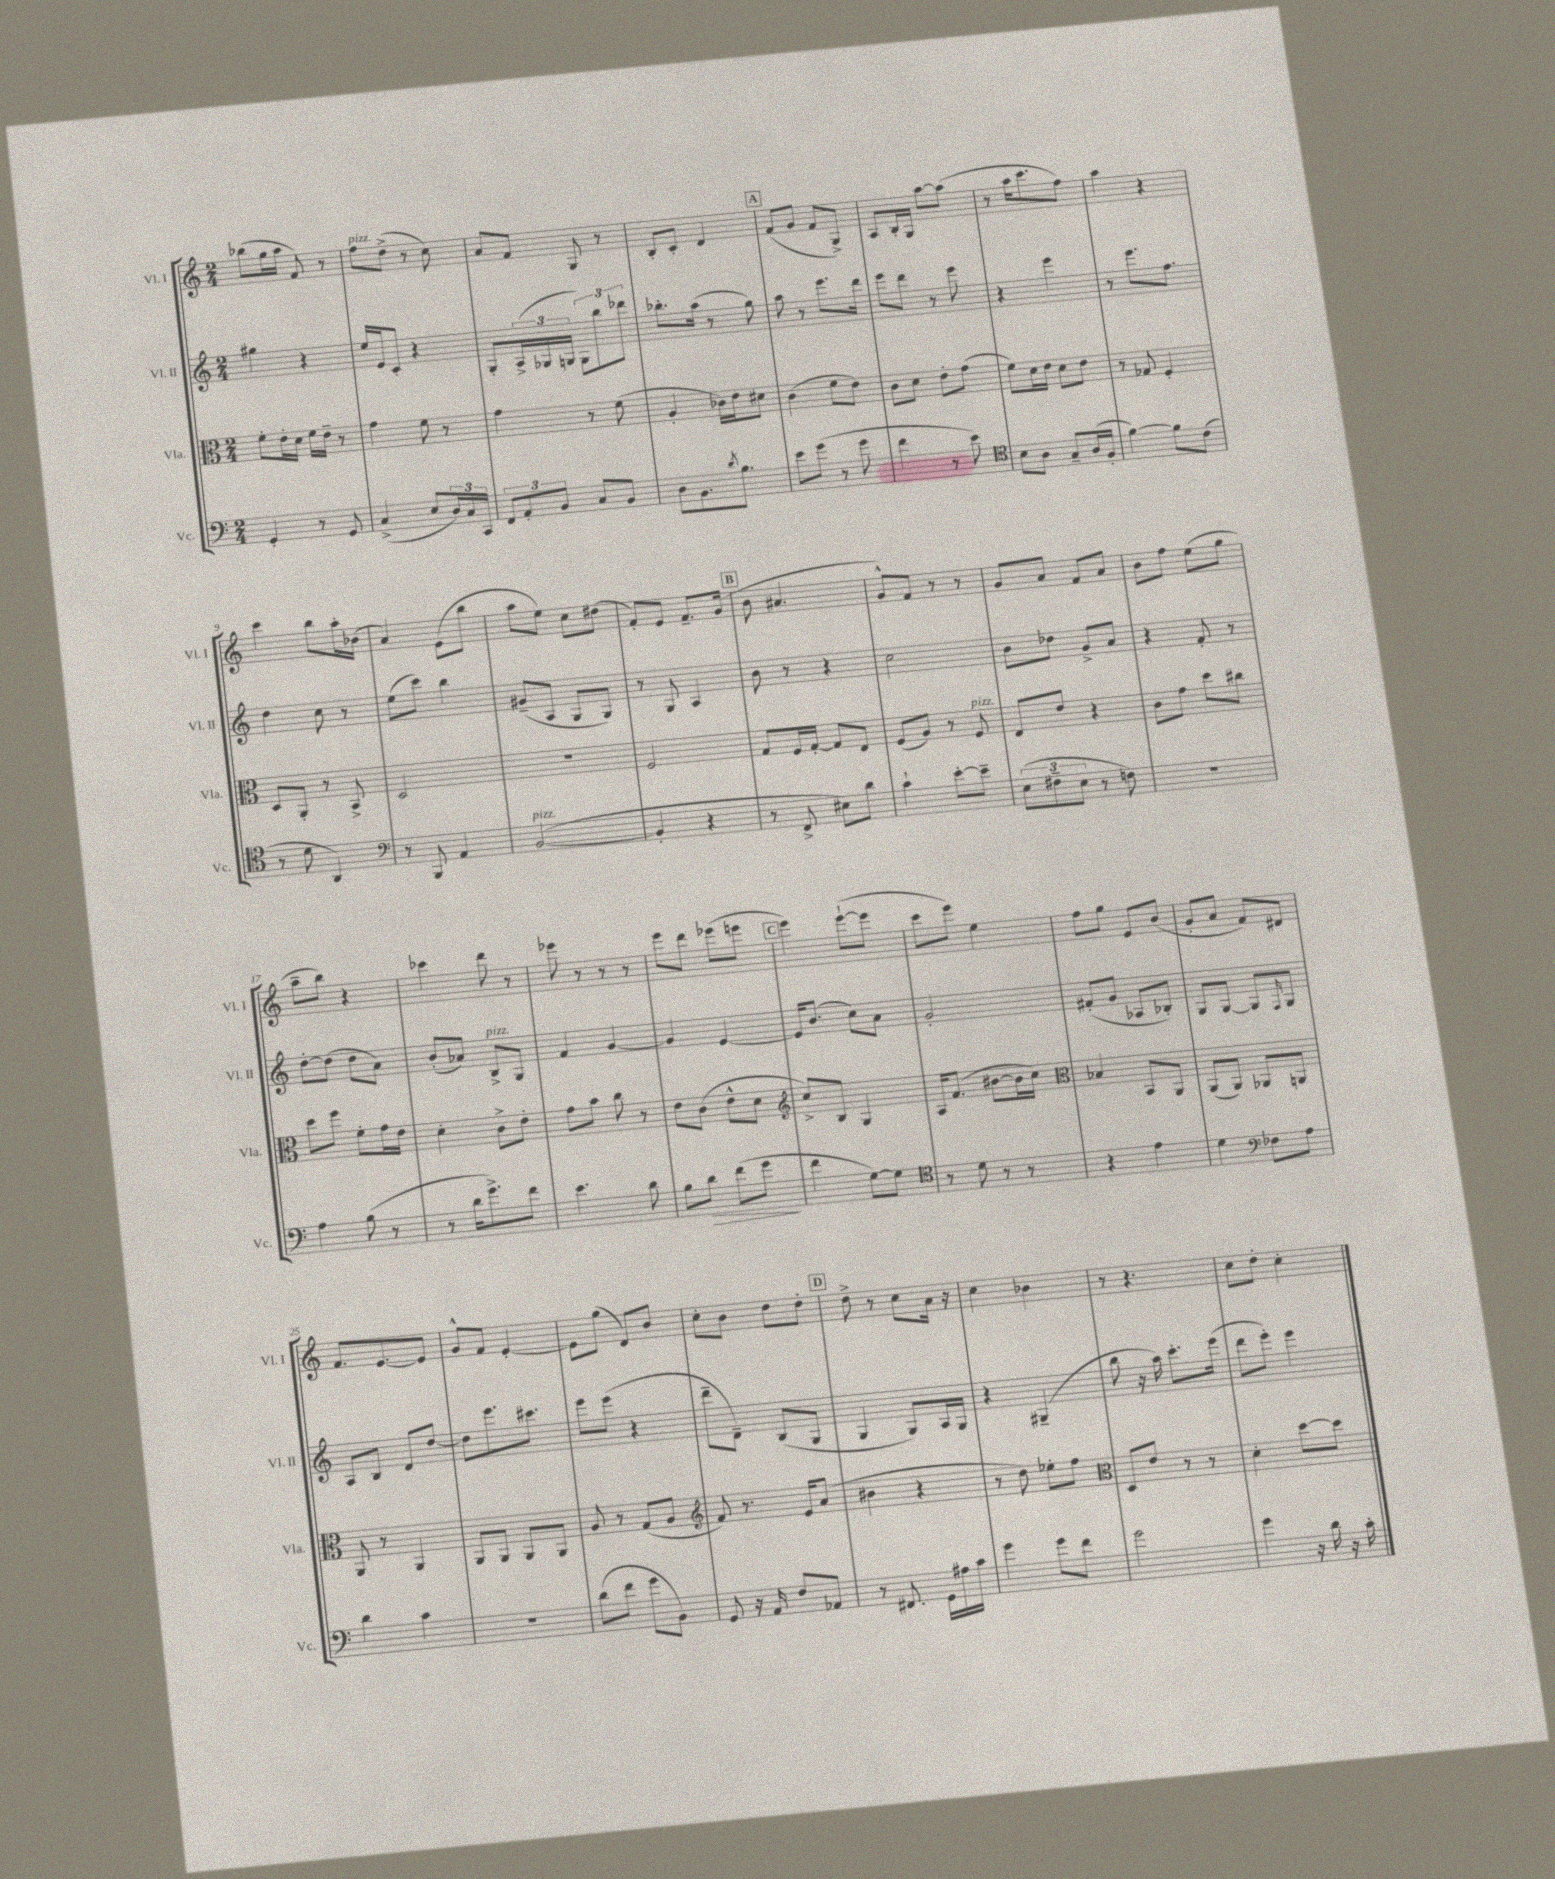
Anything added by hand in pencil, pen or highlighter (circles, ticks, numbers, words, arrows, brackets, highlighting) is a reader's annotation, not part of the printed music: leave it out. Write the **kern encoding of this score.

**kern	**dynam	**kern	**kern	**kern
*part4	*part4	*part3	*part2	*part1
*staff4	*staff4	*staff3	*staff2	*staff1
*I"Vc.	*	*I"Vla.	*I"Vl. II	*I"Vl. I
*I'Vc.	*	*I'Vla.	*I'Vl. II	*I'Vl. I
*clefF4	*	*clefC3	*clefG2	*clefG2
*k[]	*	*k[]	*k[]	*k[]
*M2/4	*	*M2/4	*M2/4	*M2/4
=1	=1	=1	=1	=1
4GG'/	.	8f'\L	4gg#X\	(8bb-X\L
.	.	16e'\L	.	16gg\L
.	.	16d\JJ	.	16aa\JJ
8r	.	16f\LL	4r	8f/)
.	.	16e~\JJ	.	.
8GG/	.	8r	.	8r
=2	=2	=2	=2	=2
!	!	!	!	!LO:TX:a:i:t=pizz.
(4C^/	.	4g\	16ee/LL	8ff\L
.	.	.	16e/J	.
.	.	.	8c'/J	(8dd^\J
8E/L	.	8f\	4r	8r
24D/L)	.	8r	.	8cc\)
24C/	.	.	.	.
24CC/JJ	.	.	.	.
=3	=3	=3	=3	=3
12FF/L	.	4g\	8G'/L	8a/L
12AA'/	.	.	.	.
.	.	.	(24A^/L	8f/J
12BB/J	.	.	24G-X/	.
.	.	.	24Gn/JJ	.
8C/L	.	8r	12G\L)	8G/
.	.	.	12bb\	.
8BB/J	.	(8f\	.	8r
.	.	.	12ddd-X\J	.
=4	=4	=4	=4	=4
8D\L	.	4A'/	8.bb-X'\L	8B'/L
8.BB\	.	.	.	8c'/J
.	.	.	(16aa\Jk	.
.	.	16c-X\LL)	8r	4d/
8qd/	.	.	.	.
8.B\J	.	16e\J	.	.
.	.	8d#X\J	8gg\)	.
!!LO:REH:place=s1:t=A
=5	=5	=5	=5	=5
8e\L	.	(4c\	8aa\	(8f/L
(8g\J	.	.	8r	8g/J
8r	.	8f\L	8.eee\L	8f/L
8g\	.	8e\J)	.	8G^/J)
.	.	.	16ddd\Jk	.
=6	=6	=6	=6	=6
4f\	.	8c\L	8eee\L	8A/L
.	.	8d\J	8ddd\J	16B'/L
.	.	.	.	16G/JJ
8r	.	8e'\L	8r	[8aa\L
8e\)	.	(8g\J	8eee\	(8aa\J]
=7	=7	=7	=7	=7
*clefC4	*	*	*	*
8B\L	.	8f\L)	4r	8r
8A\J	.	16d\L	.	16aa\KL
.	.	16e\JJ	.	8.ccc\
8G~/L	.	8d\L	4eee\	.
(16A/L	.	8e\J	.	8ff\J)
16F'/JJ	.	.	.	.
=8	=8	=8	=8	=8
[4f\)	.	8r	8r	4aa\
.	.	8G-X/	8.eee\L	.
8f\L]	.	4F'/	.	4r
.	.	.	8.ff\J	.
(8c\J	.	.	.	.
!!LO:LB:g=z
=9	=9	=9	=9	=9
8r	.	8D/L	4dd\	4ccc\
8d\	.	8AA'/J	.	.
4AA/)	.	8r	8cc\	8bb\L
.	.	8BB^/	8r	16aa'\L
.	.	.	.	(16b-X\JJ
=10	=10	=10	=10	=10
*clefF4	*	*	*	*
8r	.	2D/	(8ee\L	4a/)
8BBB/	.	.	8ccc\J)	.
4AA/	.	.	4bb\	(8e\L
.	.	.	.	8bb\J
=11	=11	=11	=11	=11
!LO:TX:a:i:t=pizz.	!	!	!	!
([2BB/	.	2r	(8g#X~/L	8aa\L
.	.	.	8A/J	8ee\J)
.	.	.	8G/L	8cc\L
.	.	.	8G/J)	(8dd#X\J
=12	=12	=12	=12	=12
4BB'/]	.	2F/	8r	8f'/L)
.	.	.	8G/	8e/J
4r	.	.	4A/	8.f~/L
.	.	.	.	(16g/Jk
!!LO:REH:place=s1:t=B
=13	=13	=13	=13	=13
8r	.	8G/L	8b\	8b\
8FF^/	.	16F/L	8r	4.a#X/
.	.	[16G'/JJ	.	.
8E#X\L)	.	8G/L]	4r	.
8d\J	.	8E/J	.	.
=14	=14	=14	=14	=14
4c`\	.	(8F/L	2cc\	8g^^/L)
.	.	8A/J)	.	8f/J
[8e'\L	.	8r	.	8r
!	!	!LO:TX:a:i:t=pizz.	!	!
8e~\J]	.	8F/	.	8r
=15	=15	=15	=15	=15
(12E\L	.	8E/L	8b\L	8g/L
12F#X~\	.	.	.	.
.	.	8e/J	8dd-X\J	8a/J
12E\J	.	.	.	.
8r	.	4r	8g^/L	8f/L
8Fn\)	.	.	8a/J	8a/J
=16	=16	=16	=16	=16
2r	.	8c\L	4r	8b\L
.	.	8g\J	.	8ff\J
.	.	8dd\L	8f'/	(8ee\L
.	.	8cc#X\J	8r	8gg\J
!!LO:LB:g=z
=17	=17	=17	=17	=17
4A\	.	8dd\L	[8dd'\L	8aa~\L
.	.	8ff\J	(8dd\J]	8bb\J)
(8B\	.	8f'\L	8dd\L	4r
8r	.	16g\L	8a\J)	.
.	.	16e\JJ	.	.
=18	=18	=18	=18	=18
8r	.	4d'\	(8b'/L	4ccc-X\
16d\KL	.	.	8a-X/J)	.
8.g^\)	.	.	.	.
!	!	!	!LO:TX:a:i:t=pizz.	!
.	.	8c^\L	8B^/L	8ddd\
8f\J	.	8e'\J	8G/J	8r
=19	=19	=19	=19	=19
4.e\	.	8g\L	4f/	8eee-X\
.	.	8b\J	.	8r
.	.	8cc\	[4g/	8r
8d\	.	8r	.	8r
=20	=20	=20	=20	=20
8B\L	.	8e\L	4g/]	8eee\L
!	!LO:HP:b	!	!	!
8d\J	>	(8c\J	.	8ddd\J
(8f\L	.	8e^^\L	[4e/	(8eee-X\L
8g\J	.	8d\J	.	8eeen\J
.	]	.	.	.
!!LO:REH:place=s1:t=C
=21	=21	=21	=21	=21
*	*	*clefG2	*	*
4f\	.	8cc^/L)	16e/KL]	4eee\)
.	.	.	(8.b/J	.
.	.	8B/J	.	.
[8G\L)	.	4G/	8cc\L)	([8eee`\L
8G\J]	.	.	8a\J	8eee\J]
=22	=22	=22	=22	=22
*clefC4	*	*	*	*
8r	.	16A/KL	2g'/	8ccc\L
.	.	(8.f/J	.	.
8d\	.	.	.	8eee\J)
8r	.	[8b#X\L	.	4ee\
8r	.	16b#\L]	.	.
.	.	16cc\JJ)	.	.
=23	=23	=23	=23	=23
*	*	*clefC3	*	*
4r	.	4B-X/	(8f#X'/L	8ff\L
.	.	.	8g/J	8gg\J
4e\	.	8BB/L	8A-X/L	8e/L
.	.	8AA/J	8B-X'/J)	(8b/J
=24	=24	=24	=24	=24
4d\	.	(8AA/L	8G/L	8g'/L
.	.	8AA/J)	[8G/J	8a/J
*clefF4	*	*	*	*
8F-X\L	.	8AA-X/L	8G/L]	8f/L)
.	.	.	16qqF/	.
8A\J	.	8AAn/J	8G/J	8d#X/J
!!LO:LB:g=z
=25	=25	=25	=25	=25
4d\	.	8AA/	8A/L	8.f/L
.	.	8r	8B/J	.
.	.	.	.	[8.e/
4c\	.	4AA/	8d/L	.
.	.	.	[8dd/J	8e/J]
=26	=26	=26	=26	=26
2r	.	8AA/L	8dd\L]	8g^^/L
.	.	8AA/J	8.eee\	8f/J
.	.	8AA/L	.	[4e'/
.	.	.	8.ccc#X\J	.
.	.	8AA/J	.	.
=27	=27	=27	=27	=27
(8d\L	.	8A/	8eee\L	8e\L]
8f\J	.	8r	(8eee\J	(8gg\J
8g\L	.	(8G/L	4r	8d/L)
8BB\J)	.	8A/J	.	8b/J
=28	=28	=28	=28	=28
*	*	*clefG2	*	*
8GG/	.	8f/)	8ddd~\L	8cc'\L
16r	.	8.r	8d~\J)	8b\J
16AA/	.	.	.	.
8F/L	.	.	(8B/L	8dd\L
.	.	16e/KL	.	.
8AA-X/J	.	(8a/J	8G/J	8dd'\J
!!LO:REH:place=s1:t=D
=29	=29	=29	=29	=29
8r	.	4b#X\	4G/	8dd^\
8.FF#X/	.	.	.	8r
.	.	4r	8G/L)	8cc\L
16GG\LL	.	.	.	.
16A#X\	.	.	16A/L	16a\Jk
16c\JJ	.	.	16G/JJ	16r
=30	=30	=30	=30	=30
4g\	.	8r	4r	4cc\
.	.	8dd\)	.	.
8g\L	.	8ee-X'\L	(4G#X~/	4b-X\
8f\J	.	8ff\J	.	.
=31	=31	=31	=31	=31
*	*	*clefC3	*	*
2g\	.	8D/L	8bb\	8r
.	.	8e/J	16r	4.r
.	.	.	16aa\)	.
.	.	8r	8.ccc'\L	.
.	.	8r	.	.
.	.	.	(16eee\Jk	.
=32	=32	=32	=32	=32
4g\	.	4d'\	8ddd\L	8cc\L
.	.	.	8eee'\J)	8dd'\J
16r	.	[8dd\L	4eee\	4cc'\
16d\	.	.	.	.
16r	.	8dd\J]	.	.
16c'\	.	.	.	.
==	==	==	==	==
*-	*-	*-	*-	*-
